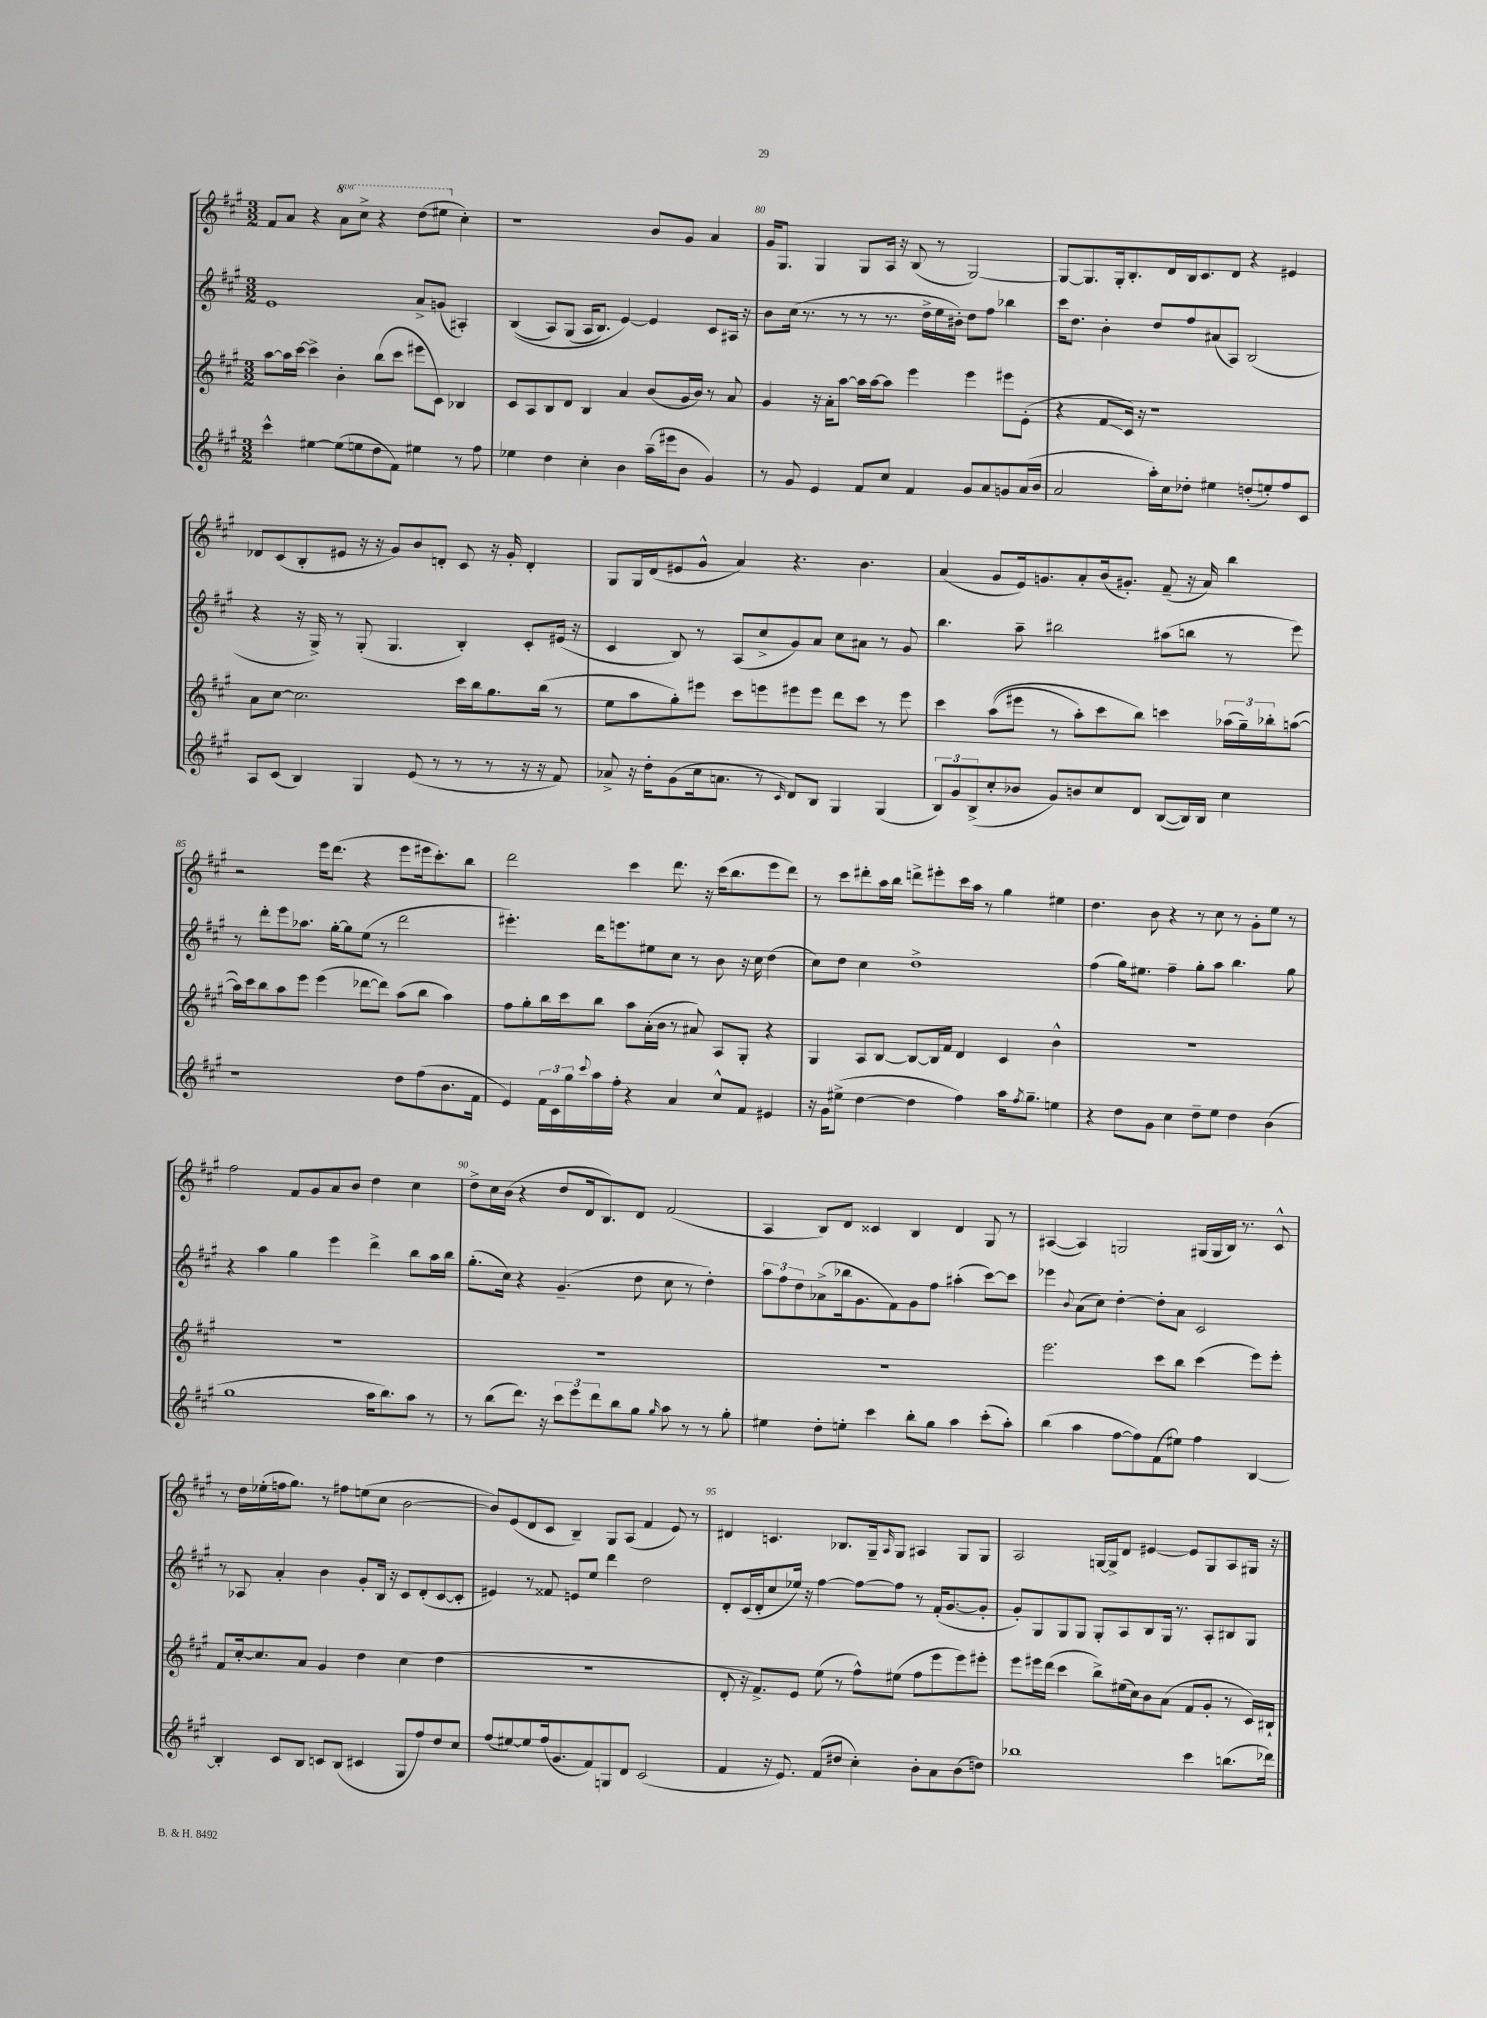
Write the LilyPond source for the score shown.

<<
\new StaffGroup <<
\new Staff = "s0" {
    \clef treble \key a \major \numericTimeSignature \time 3/2 \set Staff.ottavationMarkups = #ottavation-simple-ordinals
    fis'8 a'8 r4 \ottava #1 a''8 cis'''8-> r4 d'''8( eis'''8 \ottava #0 cis''4-.) |
    r1 b'8 gis'8 a'4 |
    gis'16 gis8. gis4 gis8 a16 r16 b8( r8 gis2~) |
    gis8~ gis8. gis16-. b8.-. d'16 b16 cis'8. d'8 r4 eis'4 |
    des'8 cis'8( b8-. eis'8 r16 r16 gis'8) b'8 d'8-. cis'8 r16 gis'16-. d'4-. |
    gis8 gis16 d'16( eis'8 gis'8-^ a'4) r4. b'4. |
    a'4( gis'8 e'16) g'8. a'8-. b'16( gis'8.-.) fis'8--( r16 a'16) b''4 |
    r2 e'''16 d'''8.( r4 e'''8 eis'''16 cis'''8.-.) b''8 |
    d'''2 cis'''4 d'''8. r16 cis'''16( b''8. e'''8 d'''8) |
    r8 cis'''8 dis'''8-. a''16 b''16 d'''8-> eis'''8-. cis'''16 a''16 r8 gis''4 eis''4 |
    d''4. b'8 r4 r8 cis''8 r8 gis'8-. e''8 r8 |
    fis''2 fis'8 gis'8 a'8 b'8 d''4 cis''4 |
    d''8-> cis''16 b'16( r4 d''8 d'16 b8.) d'8 fis'2( |
    a4 b8) d'8 cisis'4 b4 d'4 gis8 r8 |
    ais4~( ais4) g2 gis16( gis16 b16) r8. cis'8-^ |
    r8 d''16 ees''16-.( f''16 gis''8.) r8 fis''8 e''8( cis''8 b'2~ |
    b'8) e'8( d'8 cis'8 b4--) gis8 a8( fis'4 e'8) r8 |
    dis'4 c'4. bes8. gis16-- \grace { a16 } gis8 ais4 gis8 gis8 |
    a2 g16~ g16-> d'8 eis'4~ eis'8 g8 a8 gis16 r16 \bar "|." |
}
\new Staff = "s1" {
    \clef treble \key a \major \numericTimeSignature \time 3/2
    e'1 a'8-> g'8( ais4-.) |
    b4(\( a8) gis8( a16 b8.) e'4~\) e'4 cis'8 ais16 r16 |
    b'8 cis''16( r8. r8 r8 r8. d''16-> e''16 bis'16-.) d''8 fis''8 bes''4 |
    cis'''16 d''8. b'4-. d''8 fis''8 ais'8( a8) b2( |
    r4 r16 gis16->) r8 gis8-.( gis4. b4-.) cis'8-. eis'16( r16 |
    cis'4 b8) r8 a8( cis''8-> gis'8) a'8 cis''8 ais'8 r8 gis'8 |
    b''4. a''8-- bis''2 ais''8( b''8 r8 e'''8) |
    r8 d'''8-. e'''8 aes''8. gis''16~-. gis''8 e''8( r8 d'''2 |
    eis'''4.-.) d'''16 e'''8. eis''8 cis''8 r8 b'8 r16 cis''16 d''4( |
    cis''8) d''8 cis''4 d''1-> |
    fis''4( gis''16) eis''8. fis''4-- gis''8-. a''8 b''4. gis''8 |
    r4 a''4 gis''4 e'''4 d'''4-> b''8 a''16 b''16 |
    gis''8.-.( cis''16) r4 gis'4.--( d''8 cis''8 r8 d''4-.) |
    \tuplet 3/2 { a''8 fis''8 d''8 } aes'8->( bes''16 gis'8. fis'8) gis'8 fis''8 ais''4-.( cis'''8~) cis'''8 |
    ees'''4 \appoggiatura { b'8 } a'8( cis''8) d''4~-. d''8-. a'8 cis'2 |
    r8 aes8 a'4-. b'4 gis'8-. b16 r16 cis'8 d'8-.( cis'8~ cis'8-. |
    eis'4) r8 fisis'8 e'8 e''8 d'''4 d''2 |
    d'8-. cis'16( d'16-. cis''8 ees''16) r16 fis''4~ fis''8~ fis''8 r8 fis'16-.( gis'8.~ gis'8-. |
    gis'8-.) gis8 gis8 gis8 gis8-. a8 b8 gis16 r8. a8-. bis8 gis8 \bar "|." |
}
\new Staff = "s2" {
    \clef treble \key a \major \numericTimeSignature \time 3/2
    a''8~ a''16 cis'''16~ cis'''4-> b'4-. b''8( cis'''8 eis'''8 cis'8) bes4 |
    cis'8 a8 b8 d'8 b4 a'4 b'8( gis'16 b'16) r8 a'8 |
    gis'4 r16 a'16-. a''8~ a''16 a''16~ a''8 e'''4 e'''4 eis'''8 e'8-.( |
    r4 fis'8\glissando cis'16) r16 r1 |
    a'8 cis''8~ cis''2. cis'''16 b''16 gis''8. b''16( r8 |
    e''8 a''8 gis''8-.) eis'''8 cis'''8 e'''8 eis'''8 eis'''8 d'''8 cis'''8 r8 eis'''8 |
    cis'''4 a''8(\( eis'''8 r8 a''8-.) cis'''8 b''8\) c'''4 \tuplet 3/2 { aes''16( gis''16--) bes''16-. } a''8~( |
    a''16) cis'''16 b''8 a''8 e'''8 e'''4( des'''8~ des'''8) a''8( b''8 a''4) |
    fis''8 gis''8-. b''16 cis'''16 b''8 a''8 a'16-.( b'16 r8 ais'8) a8 gis8-. r4 |
    gis4 a8 b8~ b8~ b16 fis'16 d'4 cis'4 b'4-^ |
    R1. |
    R1. |
    R1. |
    R1. |
    e'''2. cis'''8 b''8 cis'''4( e'''8) e'''8-. |
    fis'8 cis''16~-. cis''8. a'8 gis'4 d''4 cis''4( d''4 |
    R1. |
    d'8-. r16 fis'8.->) e'8 e''8( r8 fis''8-^) eis''8( fis''8 e'''8 e'''8) eis'''8-. |
    e'''8 eis'''16 d'''16( cis'''4 b''8->) eis''16( cis''16) b'8 a'8( fis'8 gis'8-. r8 cis'16) bis16-! \bar "|." |
}
\new Staff = "s3" {
    \clef treble \key a \major \numericTimeSignature \time 3/2
    cis'''4-^ eis''4~ eis''8( e''8 d''8 fis'8) eis''4 r8 fis''8 |
    ees''4 d''4 cis''4-. b'4 a''16--( eis'''16 b'8 gis'4) |
    r8 gis'8 e'4 fis'8 cis''8 fis'4 gis'8 a'8 g'8 a'16( b'16 |
    a'2 a''16-.) cis''16 des''8-. eis''4 d''8-.( e''8-.) fis''8 cis'8 |
    a8 cis'8( b4) gis4 e'8( r8 r8 r8 r16 r16 fis'8) |
    aes'8-> r16 d''16-. gis'8( cis''16 a'8. r8 \grace { cis'16 } d'8) b8 gis4 gis4( |
    \tuplet 3/2 { b8) gis'8 b8->( } cis''8-. bes'8 gis'8) b'8 cis''8 d'8 b8~( b16) b16 cis''4 |
    r1 d''8 fis''8( b'8. fis'16 |
    e'4) \tuplet 3/2 { fis'16 cis'16 gis''16 } \appoggiatura { cis'''8 } a''16 fis''16-. r4 a'4 cis''8-^ fis'8 eis'4 |
    r16 gis'16 eis''8->( d''4~ d''4 fis''4) a''16 \acciaccatura { fis''8 } gis''8.-- e''4 |
    r4 d''8 gis'8 cis''4 d''8-- e''8 d''4 b'4( |
    gis''1 a''16 b''8.) a''8 r8 |
    r8 b''8( d'''8.) r16 \tuplet 3/2 { cis'''8 e'''8 d'''8 } b''8 gis''8 \grace { gis''16 } a''8 r8 r8 gis''8-. |
    eis''4 d''8-. e''8-. cis'''4 b''8-. gis''8 a''4 cis'''8-.( a''8-.) |
    b''4( a''4 fis''8~ fis''8) fis'8( eis''8) fis''4 b4~ |
    b4-. cis'8 b8 c'8 b8( cis'4 gis8 fis''8) d''8 cis''8 |
    fis''8( eis''8~) eis''8 fis''16( gis'8. fis'8) g8 d'8 cis'2( |
    fis'4 r16 e'8.) fis'8( dis''8 cis''4-.) b'8-. a'8 b'8( d''8) |
    bes''1 cis'''4 b''8.( des'''16) \bar "|." |
}
>>
>>
\layout { \context { \Score currentBarNumber = #78 \override BarNumber.break-visibility = ##(#f #t #t) barNumberVisibility = #(every-nth-bar-number-visible 5) } }
